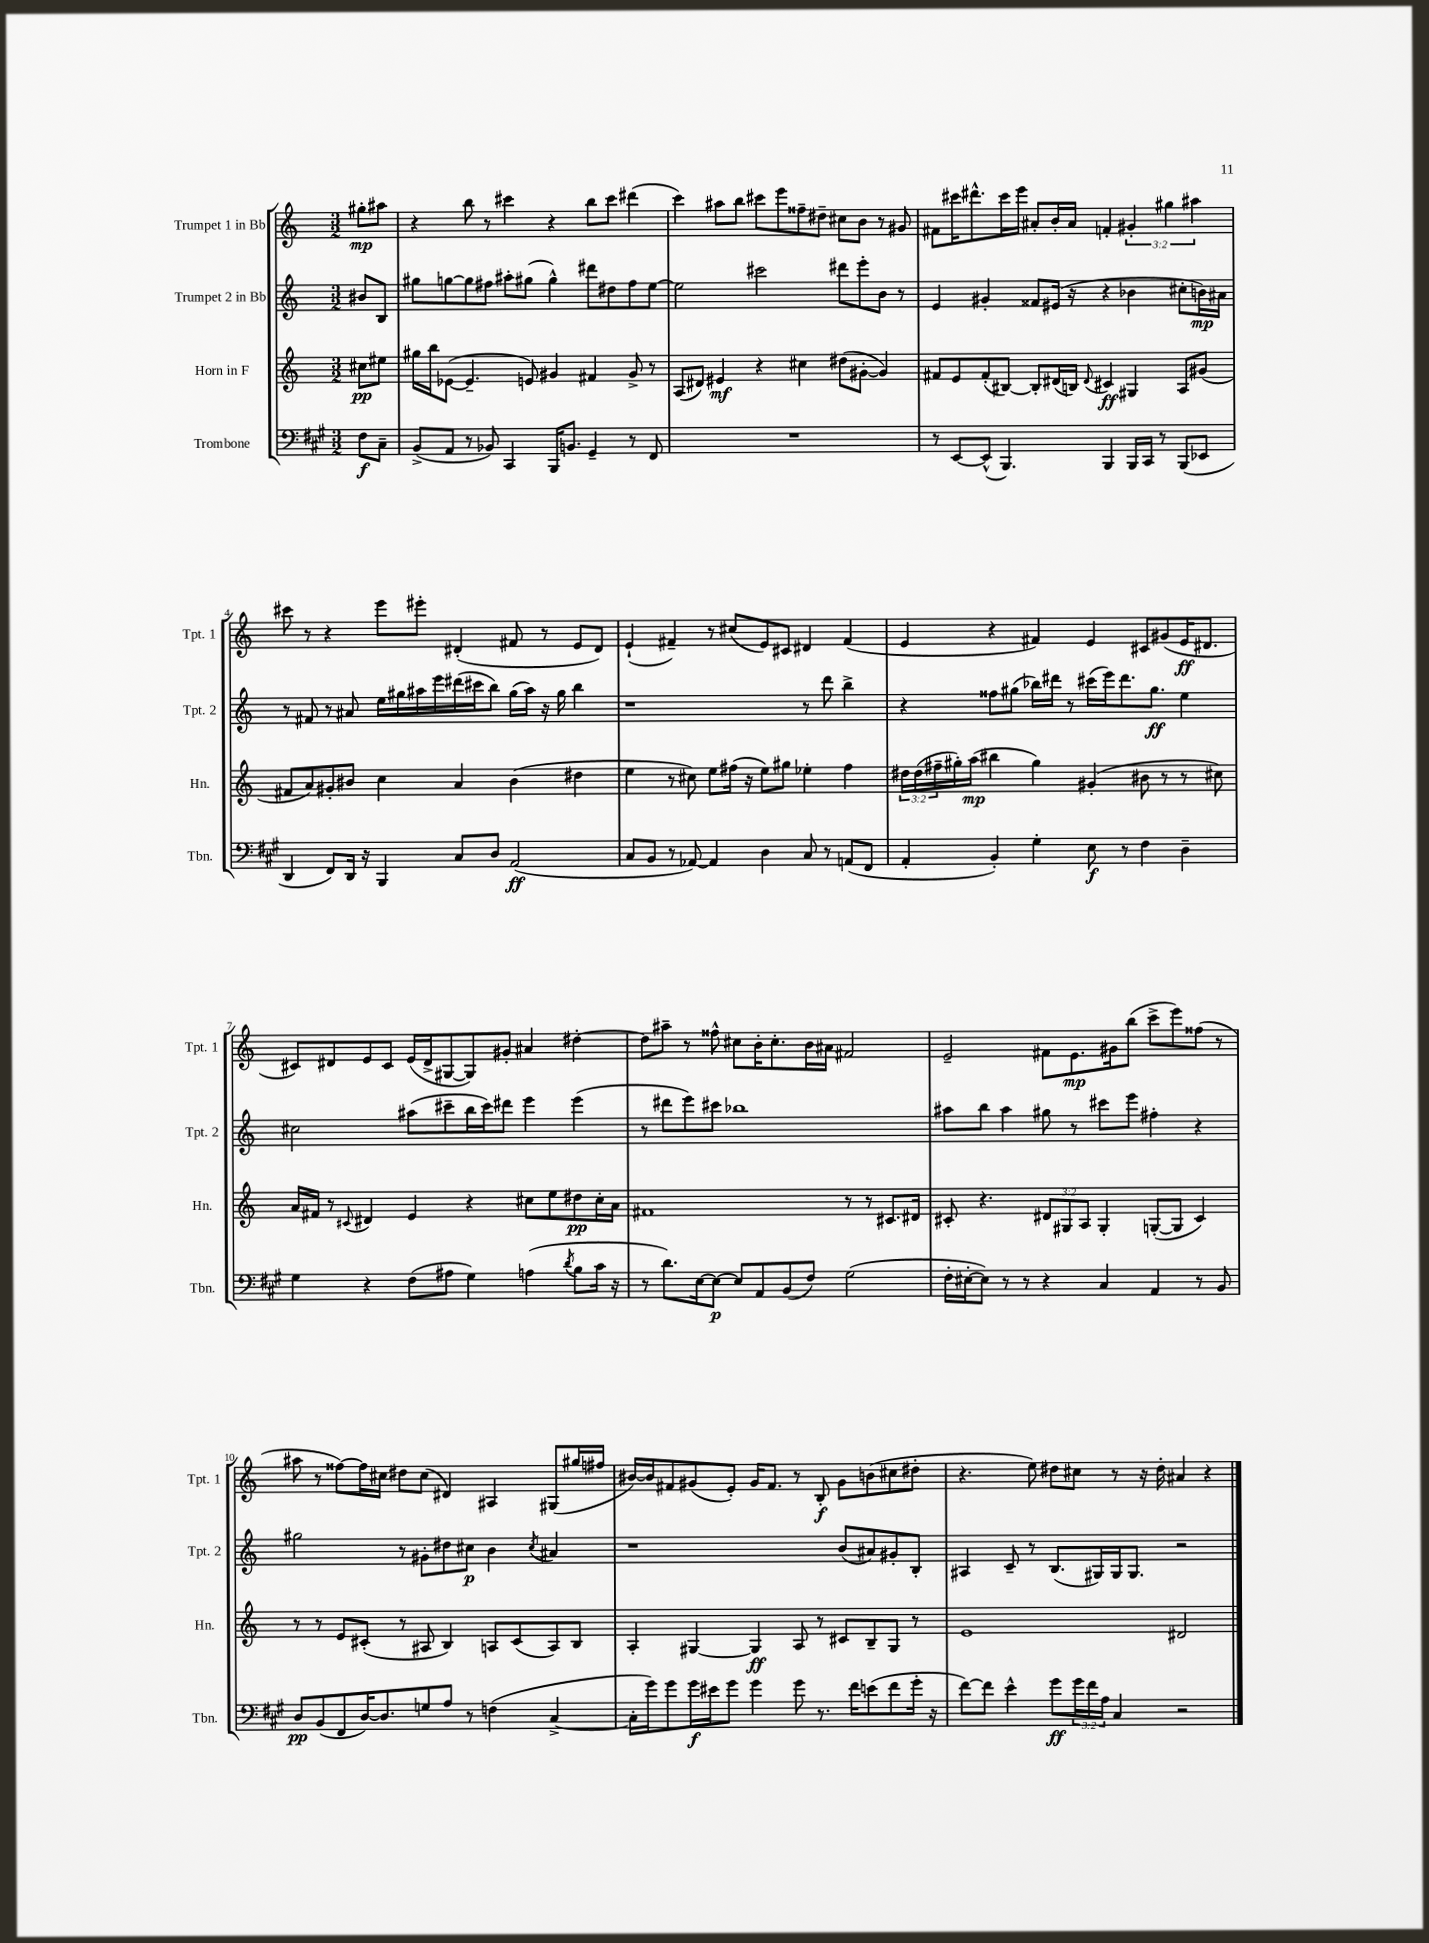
<<
\new StaffGroup <<
\new Staff = "s0" \with { instrumentName = "Trumpet 1 in Bb" shortInstrumentName = "Tpt. 1" } {
    \clef treble \key c \major \numericTimeSignature \time 3/2 \override Staff.TupletNumber.text = #tuplet-number::calc-fraction-text \partial 4
    gis''8-.\mp ais''8 |
    r4 b''8 r8 cis'''4 r4 b''8 cis'''8 dis'''4( |
    c'''4) ais''8 b''8 cis'''8 e'''8 fisis''8-- dis''8-- cis''8 b'8 r8 gis'8 |
    fis'8 cis'''16 dis'''8.-^ cis'''16 e'''16 ais'8-. b'16-. ais'16 f'4-. \tuplet 3/2 { gis'4-. gis''4 ais''4 } |
    cis'''8 r8 r4 e'''8 eis'''8-. dis'4-.( fis'8 r8 e'8 dis'8) |
    e'4-!( fis'4--) r8 cis''8( e'8) cis'8 dis'4 fis'4( |
    e'4 r4 fis'4) e'4 cis'8 gis'8( e'16\ff dis'8. |
    cis'8) dis'8 e'8 cis'8 e'16( dis'16-> gis8~ gis8) gis'8-. ais'4 dis''4~-. |
    dis''8 ais''8-- r8 fisis''8-^ cis''8 b'16-. cis''8.-. b'16 ais'16 fis'2 |
    e'2-- fis'8 e'8.\mp gis'16 b''8( c'''8-> e'''8) fisis''8( r8 |
    ais''8 r8 fisis''8~) fisis''16 cis''16 dis''8 cis''8( dis'4) ais4 gis8( gis''16 fis''16 |
    bis'16~) bis'16 fis'8 gis'8( e'8-.) gis'16 fis'8. r8 b8-.\f gis'8 b'8( cis''8 dis''8-. |
    r4. e''8) dis''8 cis''8 r8 r16 dis''16-. ais'4 r4 \bar "|." |
}
\new Staff = "s1" \with { instrumentName = "Trumpet 2 in Bb" shortInstrumentName = "Tpt. 2" } {
    \clef treble \key c \major \numericTimeSignature \time 3/2 \partial 4
    bis'8 b8 |
    gis''8 g''8~ g''8 fis''8 ais''8-. gis''8( gis''4-^) dis'''8 dis''8 fis''8 e''8~ |
    e''2 cis'''2 dis'''8 e'''8-. b'8 r8 |
    e'4 gis'4-. fisis'8 eis'16( r16 r4 bes'4 cis''8-. b'16\mp) ais'16 |
    r8 fis'8 r8 ais'8 e''16 gis''16 ais''16 e'''16 dis'''16( cis'''16 b''8) gis''16( ais''16) r16 gis''16 b''4 |
    r1 r8 d'''8 b''4-> |
    r4 fisis''8 gis''8( bes''16) dis'''16 r8 cis'''16( e'''16) dis'''8. gis''8.\ff e''4 |
    cis''2 ais''8( cis'''8-- b''16 cis'''16) dis'''8 e'''4 e'''4( |
    r8 dis'''8 e'''8) cis'''8 bes''1 |
    ais''8 b''8 ais''4 gis''8 r8 cis'''8 e'''8 fis''4-. r4 |
    gis''2 r8 gis'8-. dis''8 cis''8\p b'4 \acciaccatura { cis''8 } ais'4 |
    r1 b'8( ais'8) gis'8-. b8-. |
    ais4 c'8-- r8 b8.( gis16) gis16 gis8. r2 \bar "|." |
}
\new Staff = "s2" \with { instrumentName = "Horn in F" shortInstrumentName = "Hn." } {
    \clef treble \key c \major \numericTimeSignature \time 3/2 \override Staff.TupletNumber.text = #tuplet-number::calc-fraction-text \partial 4
    cis''8\pp eis''8 |
    gis''16 b''16 ees'8~( ees'4.-- e'8) gis'4 fis'4 gis'8-> r8 |
    a8( dis'8) eis'4\mf r4 cis''4 dis''8( gis'8~-. gis'4) |
    fis'8 e'8 fis'8-.( bis8~) bis8-. dis'16( b16) \appoggiatura { dis'8 } cis'4\ff gis4 a8 gis'8( |
    fis'8 a'8) gis'8-. bis'8 c''4 a'4 bis'4( dis''4 |
    e''4 r8 cis''8) e''8 fis''16( r16 e''8) gis''8 ees''4-. fis''4 |
    \tuplet 3/2 { dis''16 dis''16( fis''16-- } gis''16-.) a''16\mp( bis''4 gis''4) gis'4-.( bis'8 r8 r8 cis''8) |
    a'16 fis'16 r8 \appoggiatura { cis'8 } dis'4 e'4 r4 cis''8 e''8 dis''8\pp cis''16-. a'16 |
    fis'1 r8 r8 cis'8. dis'16 |
    cis'8-. r4. \tuplet 3/2 { dis'8 gis8 a8 } gis4-. g8~-.( g8 cis'4) |
    r8 r8 e'8 cis'8-.( r8 ais8 b4) a8 cis'8( a8) b8 |
    a4-. gis4~ gis4\ff a8 r8 cis'8 b8-- gis8 r8 |
    e'1 dis'2 \bar "|." |
}
\new Staff = "s3" \with { instrumentName = "Trombone" shortInstrumentName = "Tbn." } {
    \clef bass \key a \major \numericTimeSignature \time 3/2 \override Staff.TupletNumber.text = #tuplet-number::calc-fraction-text \partial 4
    fis8\f cis8-- |
    b,8->( a,8 r8 bes,8) cis,4 b,,16 b,8. gis,4-- r8 fis,8 |
    R1. |
    r8 e,8~ e,8-^( b,,4.) b,,4 b,,16 cis,16 r8 b,,8( ees,8 |
    d,4 fis,8) d,16 r16 b,,4 cis8 d8 a,2\ff( |
    cis8 b,8 r8 aes,8~) aes,4 d4 cis8 r8 a,8( fis,8 |
    a,4-. b,4-.) gis4-. e8\f r8 fis4 d4-- |
    gis4 r4 fis8( ais8 gis4) a4( \acciaccatura { d'8 } b8 cis'16 r16 |
    r8 d'8.) e16~ e8~\p e8 a,8 b,8( fis8) gis2( |
    fis16-. eis16~-. eis8) r8 r8 r4 cis4 a,4 r8 b,8 |
    d8\pp b,8( fis,8 d16~) d8. g8 a8 r8 f4( cis4~-> |
    cis16-. gis'16) gis'8 gis'16\f eis'16 gis'8 gis'4 gis'8 r8. fis'16 e'8( fis'8 gis'16-. r16 |
    fis'8~) fis'8 e'4-^ gis'8\ff \tuplet 3/2 { gis'16 fis'16 a16 } cis4 r2 \bar "|." |
}
>>
>>
